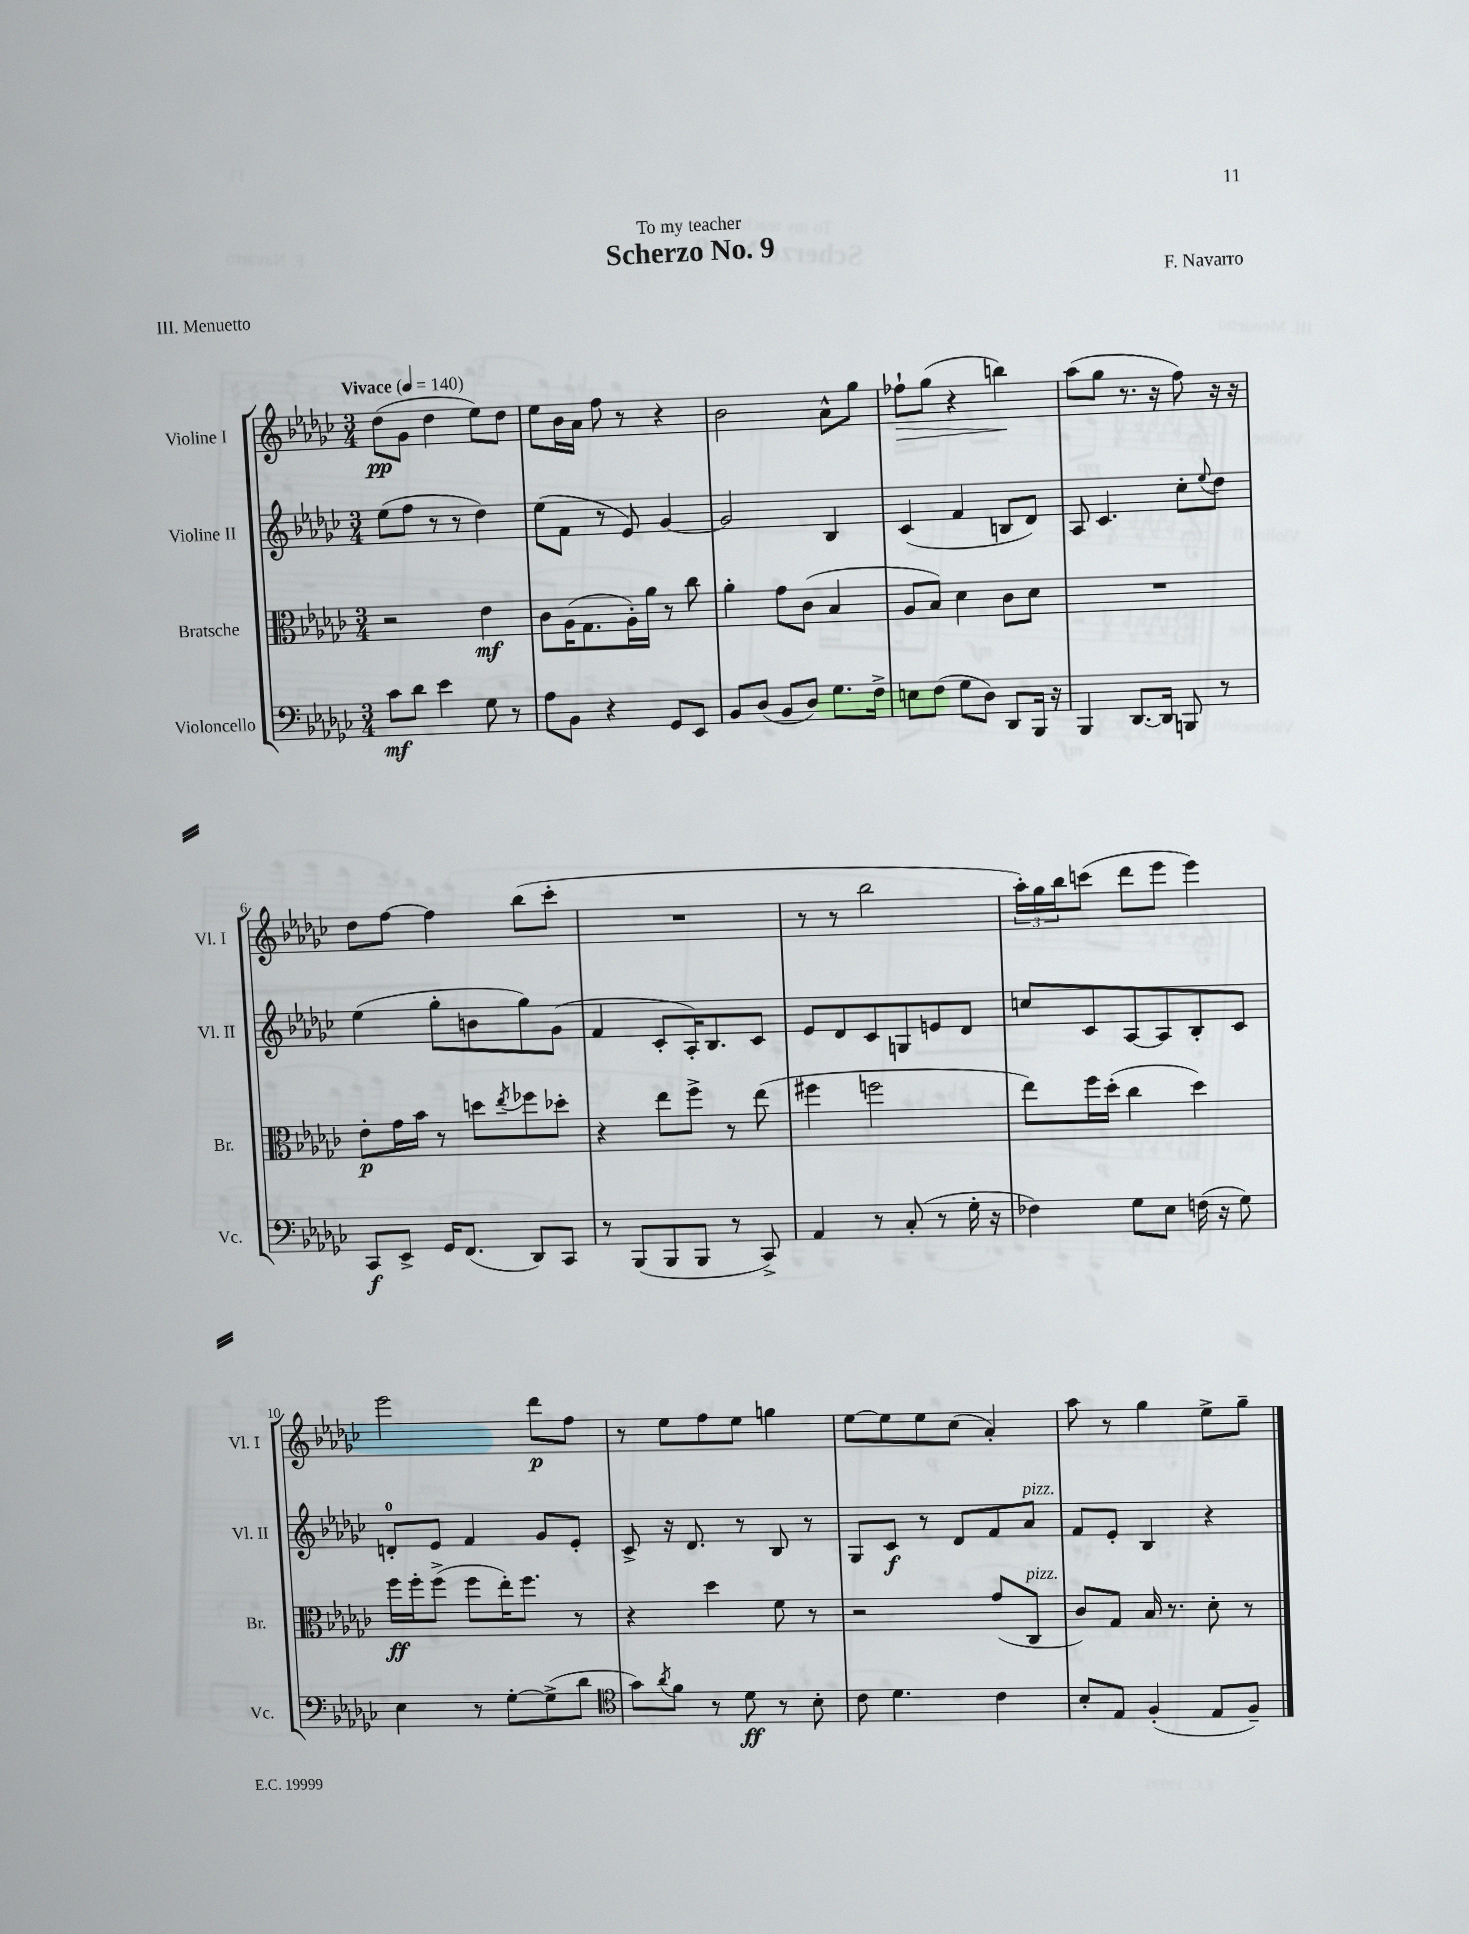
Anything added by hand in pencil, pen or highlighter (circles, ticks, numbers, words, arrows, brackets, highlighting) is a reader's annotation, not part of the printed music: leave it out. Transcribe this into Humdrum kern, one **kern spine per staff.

**kern	**dynam	**kern	**dynam	**kern	**dynam	**kern	**dynam
*part4	*part4	*part3	*part3	*part2	*part2	*part1	*part1
*staff4	*staff4	*staff3	*staff3	*staff2	*staff2	*staff1	*staff1
*I"Violoncello	*	*I"Bratsche	*	*I"Violine II	*	*I"Violine I	*
*I'Vc.	*	*I'Br.	*	*I'Vl. II	*	*I'Vl. I	*
*clefF4	*	*clefC3	*	*clefG2	*	*clefG2	*
*k[b-e-a-d-g-c-]	*	*k[b-e-a-d-g-c-]	*	*k[b-e-a-d-g-c-]	*	*k[b-e-a-d-g-c-]	*
*M3/4	*	*M3/4	*	*M3/4	*	*M3/4	*
*MM140	*	*MM140	*	*MM140	*	*MM140	*
=1	=1	=1	=1	=1	=1	=1	=1
!	!	!	!	!	!	!LO:TX:a:B:t=Vivace	!
8c-\L	mf	2r	.	(8ee-\L	.	(8dd-\L	pp
8d-\J	.	.	.	8ff\J	.	8g-\J	.
4e-\	.	.	.	8r	.	4dd-\	.
.	.	.	.	8r	.	.	.
8G-\	.	4e-\	mf	4dd-\)	.	8ee-\L)	.
8r	.	.	.	.	.	8dd-\J	.
=2	=2	=2	=2	=2	=2	=2	=2
8A-\L	.	8c-\L	.	(8ee-\L	.	8ee-\L	.
8BB-\J	.	(16A-\K	.	8f\J	.	16b-\L	.
.	.	8.G-\	.	.	.	16a-\JJ	.
4r	.	.	.	8r	.	8ff\	.
.	.	16A-'\L)	.	8e-/)	.	8r	.
.	.	16a-\JJ	.	.	.	.	.
8GG-/L	.	8r	.	[4g-/	.	4r	.
8EE-/J	.	8cc-\	.	.	.	.	.
=3	=3	=3	=3	=3	=3	=3	=3
8BB-/L	.	4a-'\	.	2g-/]	.	2b-\	.
(8D-/J	.	.	.	.	.	.	.
8BB-/L	.	8g-\L	.	.	.	.	.
8D-/J)	.	(8c-\J	.	.	.	.	.
8.G-\L	.	4B-/	.	4B-/	.	8a-^^\L	.
.	.	.	.	.	.	8gg-\J	.
16F^\Jk	.	.	.	.	.	.	.
=4	=4	=4	=4	=4	=4	=4	=4
!	!	!	!	!	!	!	!LO:HP:b
8En\L	.	8A-/L	.	(4c-/	.	8ff-X`\L	>
(8F\J	.	8B-/J)	.	.	.	(8gg-\J	.
8G-\L	.	4d-\	.	4f/	.	4r	.
8D-\J)	.	.	.	.	.	.	.
8DD-/L	.	8c-\L	.	8Bn/L	.	4bbn\)	.
16BBB-/Jk	.	8d-\J	.	8d-/J)	.	.	.
16r	.	.	.	.	.	.	.
.	.	.	.	.	.	.	]
=5	=5	=5	=5	=5	=5	=5	=5
4BBB-/	.	2.r	.	8A-/	.	(8aa-\L	.
.	.	.	.	4.c-/	.	8gg-\J	.
[8.DD-/L	.	.	.	.	.	8.r	.
16DD-/Jk]	.	.	.	.	.	16r	.
8BBBn/	.	.	.	8cc-'\L	.	8ff\)	.
.	.	.	.	8qqee-/	.	.	.
8r	.	.	.	8dd-\J	.	16r	.
.	.	.	.	.	.	16r	.
!!LO:LB:g=z
=6	=6	=6	=6	=6	=6	=6	=6
8CC-/L	f	8e-'\L	p	(4ee-\	.	8dd-\L	.
8EE-^/J	.	16g-\L	.	.	.	[8ff\J	.
.	.	16b-\JJ	.	.	.	.	.
16GG-/KL	.	8r	.	8gg-'\L	.	4ff\]	.
(8.FF/J	.	.	.	.	.	.	.
.	.	8ddn\L	.	8bn\	.	.	.
.	.	8qee-/	.	.	.	.	.
8DD-/L)	.	8ff-X\	.	8gg-\)	.	(8bb-\L	.
8CC-/J	.	8dd-X'\J	.	(8g-\J	.	8ccc-'\J	.
=7	=7	=7	=7	=7	=7	=7	=7
8r	.	4r	.	4f/	.	2.r	.
(8BBB-/L	.	.	.	.	.	.	.
8BBB-/	.	8ee-\L	.	8c-'/L	.	.	.
8BBB-/J	.	8ff^\J	.	16A-'/K)	.	.	.
.	.	.	.	8.B-/	.	.	.
8r	.	8r	.	.	.	.	.
8CC-^/)	.	(8ee-\	.	8c-/J	.	.	.
=8	=8	=8	=8	=8	=8	=8	=8
4AA-/	.	4ff#X\	.	8e-/L	.	8r	.
.	.	.	.	8d-/	.	8r	.
8r	.	2ffn\	.	8c-/	.	2bb-\	.
(8C-'/	.	.	.	8Gn/	.	.	.
8r	.	.	.	8en/	.	.	.
16G-'\	.	.	.	8d-/J	.	.	.
16r	.	.	.	.	.	.	.
=9	=9	=9	=9	=9	=9	=9	=9
4F-X\)	.	8ee-\L)	.	8ccn/L	.	24aa-'\LL)	.
.	.	.	.	.	.	24gg-\	.
.	.	.	.	.	.	24bb-\J	.
.	.	16ff\L	.	8c-/	.	(8cccn\J	.
.	.	(16dd-'\JJ	.	.	.	.	.
8G-\L	.	4cc-\	.	[8A-/	.	8ddd-\L	.
8E-\J	.	.	.	8A-/]	.	8eee-\J	.
(16Fn\	.	4dd-\)	.	8B-'/	.	4eee-\)	.
16r	.	.	.	.	.	.	.
8G-\)	.	.	.	8c-/J	.	.	.
!!LO:LB:g=z
=10	=10	=10	=10	=10	=10	=10	=10
4E-\	.	16ff\LL	ff	8dn'/L	.	2eee-\	.
.	.	16ff'\J	.	.	.	.	.
.	.	(8ff^\J	.	8e-/J	.	.	.
8r	.	8ff\L	.	4f/	.	.	.
[8G-'\L	.	16ee-'\K)	.	.	.	.	.
.	.	8.ff\J	.	.	.	.	.
(8G-^\]	.	.	.	8g-/L	.	8ddd-\L	p
8d-\J	.	8r	.	8e-'/J	.	8ff\J	.
=11	=11	=11	=11	=11	=11	=11	=11
*clefC4	*	*	*	*	*	*	*
8g-\L)	.	4r	.	8c-^/	.	8r	.
8qa-/	.	.	.	.	.	.	.
8f\J	.	.	.	16r	.	8ee-\L	.
.	.	.	.	8.d-/	.	.	.
8r	.	4dd-\	.	.	.	8ff\	.
8d-\	ff	.	.	8r	.	8ee-\J	.
8r	.	8f\	.	8B-/	.	4ggn\	.
8B-'\	.	8r	.	8r	.	.	.
=12	=12	=12	=12	=12	=12	=12	=12
8c-\	.	2r	.	8G-/L	.	[8ee-\L	.
4.d-\	.	.	.	8c-/J	f	8ee-\]	.
.	.	.	.	8r	.	8ee-\	.
.	.	.	.	8d-/L	.	(8cc-\J	.
4c-\	.	(8g-/L	.	8f/	.	4a-'/)	.
!	!	!	!	!LO:TX:a:i:t=pizz.	!	!	!
!	!	!LO:TX:a:i:t=pizz.	!	!	!	!	!
.	.	8C-/J	.	8a-/J	.	.	.
=13	=13	=13	=13	=13	=13	=13	=13
8B-'/L	.	8c-/L)	.	8f/L	.	8aa-\	.
8E-/J	.	8G-/J	.	8e-'/J	.	8r	.
(4F'/	.	16B-/	.	4B-/	.	4gg-\	.
.	.	8.r	.	.	.	.	.
8E-/L	.	8d-'\	.	4r	.	8ee-^\L	.
8F~/J)	.	8r	.	.	.	8gg-~\J	.
==	==	==	==	==	==	==	==
*-	*-	*-	*-	*-	*-	*-	*-
